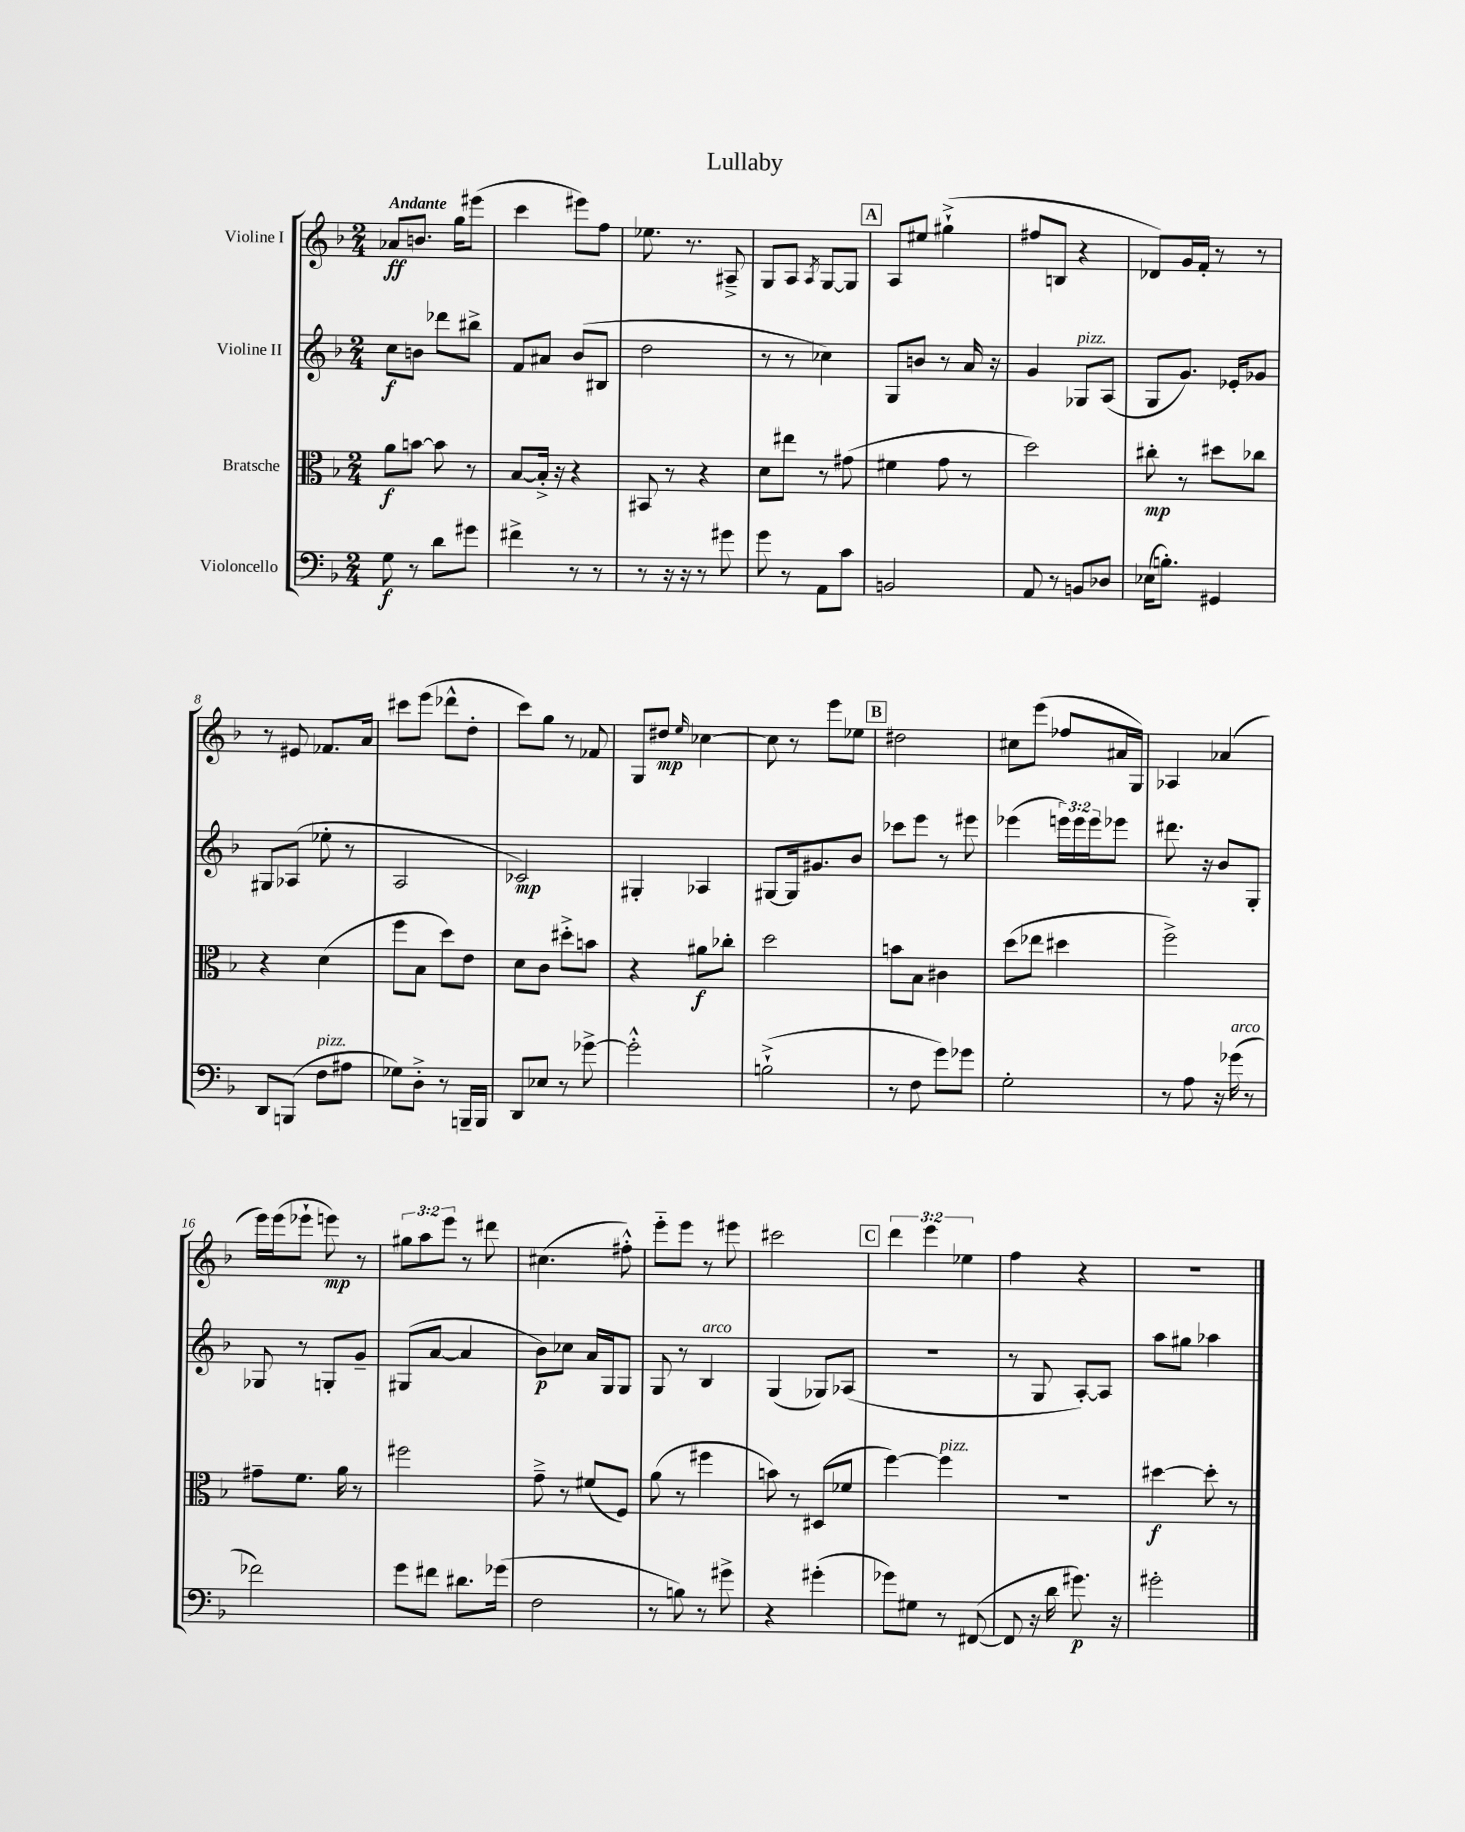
\header { title = "Lullaby" }
<<
\new StaffGroup <<
\new Staff = "s0" \with { instrumentName = "Violine I" } {
    \clef treble \key f \major \numericTimeSignature \time 2/4 \override Staff.TupletNumber.text = #tuplet-number::calc-fraction-text \tempo "Andante"
    aes'8\ff b'8. g''16 eis'''8( |
    c'''4 eis'''8) f''8 |
    ees''8. r8. ais8---> |
    g8 a8 \acciaccatura { a8 } g8~ g8 |
    \mark \markup { \box "A" } a8 eis''8 gis''4-!->( |
    fis''8 b8 r4 |
    des'8) g'16 f'16-. r8 r8 |
    r8 eis'8 fes'8. a'16 |
    cis'''8 e'''8( des'''8-^ d''8-. |
    c'''8) g''8 r8 fes'8 |
    g8 dis''8\mp \grace { e''16 } ces''4~ |
    ces''8 r8 e'''8 ees''8 |
    \mark \markup { \box "B" } dis''2 |
    cis''8 e'''8( fes''8 ais'16 g16) |
    aes4 aes'4( |
    e'''16) e'''16( ees'''8-! e'''8\mp) r8 |
    \tuplet 3/2 { gis''8 a''8 e'''8 } r8 dis'''8 |
    cis''4.( fis''8-.-^) |
    e'''8-_ e'''8 r8 eis'''8 |
    cis'''2 |
    \mark \markup { \box "C" } \tuplet 3/2 { d'''4 e'''4 ees''4 } |
    f''4 r4 |
    r2 \bar "|." |
}
\new Staff = "s1" \with { instrumentName = "Violine II" } {
    \clef treble \key f \major \numericTimeSignature \time 2/4 \override Staff.TupletNumber.text = #tuplet-number::calc-fraction-text
    c''8\f b'8 des'''8 bis''8-> |
    f'8 ais'8 bes'8( bis8 |
    d''2 |
    r8 r8 ces''4) |
    \mark \markup { \box "A" } g8 b'8 r8 a'16 r16 |
    g'4 ges8^\markup { \italic "pizz." } a8( |
    g8 g'8.) ees'16-. ges'8 |
    gis8 aes8( ees''8-. r8 |
    a2 |
    ces'2\mp) |
    gis4-. aes4 |
    gis8~ gis16 gis'8. bes'8 |
    \mark \markup { \box "B" } ces'''8 e'''8 r8 eis'''8 |
    ees'''4( \tuplet 3/2 { e'''16) e'''16 e'''16 } ees'''8 |
    dis'''8. r16 bes'8 g8-. |
    ges8 r8 g8-. g'8-- |
    gis8( a'8~ a'4 |
    bes'8\p) ces''8 a'16 g16 g8 |
    g8 r8 bes4^\markup { \italic "arco" } |
    g4( ges8) aes8( |
    \mark \markup { \box "C" } r2 |
    r8 g8 a8~-.) a8 |
    a''8 gis''8 aes''4 \bar "|." |
}
\new Staff = "s2" \with { instrumentName = "Bratsche" } {
    \clef alto \key f \major \numericTimeSignature \time 2/4
    a'8\f b'8~ b'8 r8 |
    bes8~ bes16-.-> r16 r4 |
    bis,8 r8 r4 |
    d'8 eis''8 r8 gis'8( |
    \mark \markup { \box "A" } fis'4 g'8 r8 |
    d''2) |
    cis''8-.\mp r8 dis''8 ces''8 |
    r4 d'4( |
    f''8 bes8 d''8) e'8 |
    d'8 c'8 dis''8-.-> b'8 |
    r4 ais'8\f ces''8-. |
    d''2 |
    \mark \markup { \box "B" } b'8 bes8 cis'4 |
    d''8( ees''8 dis''4 |
    f''2->) |
    gis'8-- f'8. a'16 r8 |
    fis''2 |
    g'8---> r8 fis'8( f8) |
    a'8( r8 fis''4 |
    b'8) r8 dis8( fes'8 |
    \mark \markup { \box "C" } f''4~) f''4^\markup { \italic "pizz." } |
    R2 |
    dis''4~\f dis''8-. r8 \bar "|." |
}
\new Staff = "s3" \with { instrumentName = "Violoncello" } {
    \clef bass \key f \major \numericTimeSignature \time 2/4
    g8\f r8 d'8 gis'8 |
    fis'4-> r8 r8 |
    r8 r16 r16 r8 gis'8 |
    g'8 r8 a,8 c'8 |
    \mark \markup { \box "A" } b,2 |
    a,8 r8 b,8 des8 |
    ees16( b8.-.) gis,4 |
    d,8 b,,8( f8^\markup { \italic "pizz." } ais8 |
    ges8) d8-.-> r8 b,,16-- b,,16 |
    d,8 ees8 r8 ges'8~-> |
    ges'2-.-^ |
    b2-!->( |
    \mark \markup { \box "B" } r8 f8 g'8) ges'8 |
    g2-. |
    r8 a8 r16 ges'16^\markup { \italic "arco" }( r8 |
    fes'2) |
    g'8 fis'8 dis'8. ges'16( |
    f2 |
    r8 b8) r8 gis'8-> |
    r4 gis'4-.( |
    \mark \markup { \box "C" } ges'8) gis8 r8 fis,8~( |
    fis,8 r16 d'16 gis'8.\p) r16 |
    gis'2-. \bar "|." |
}
>>
>>
